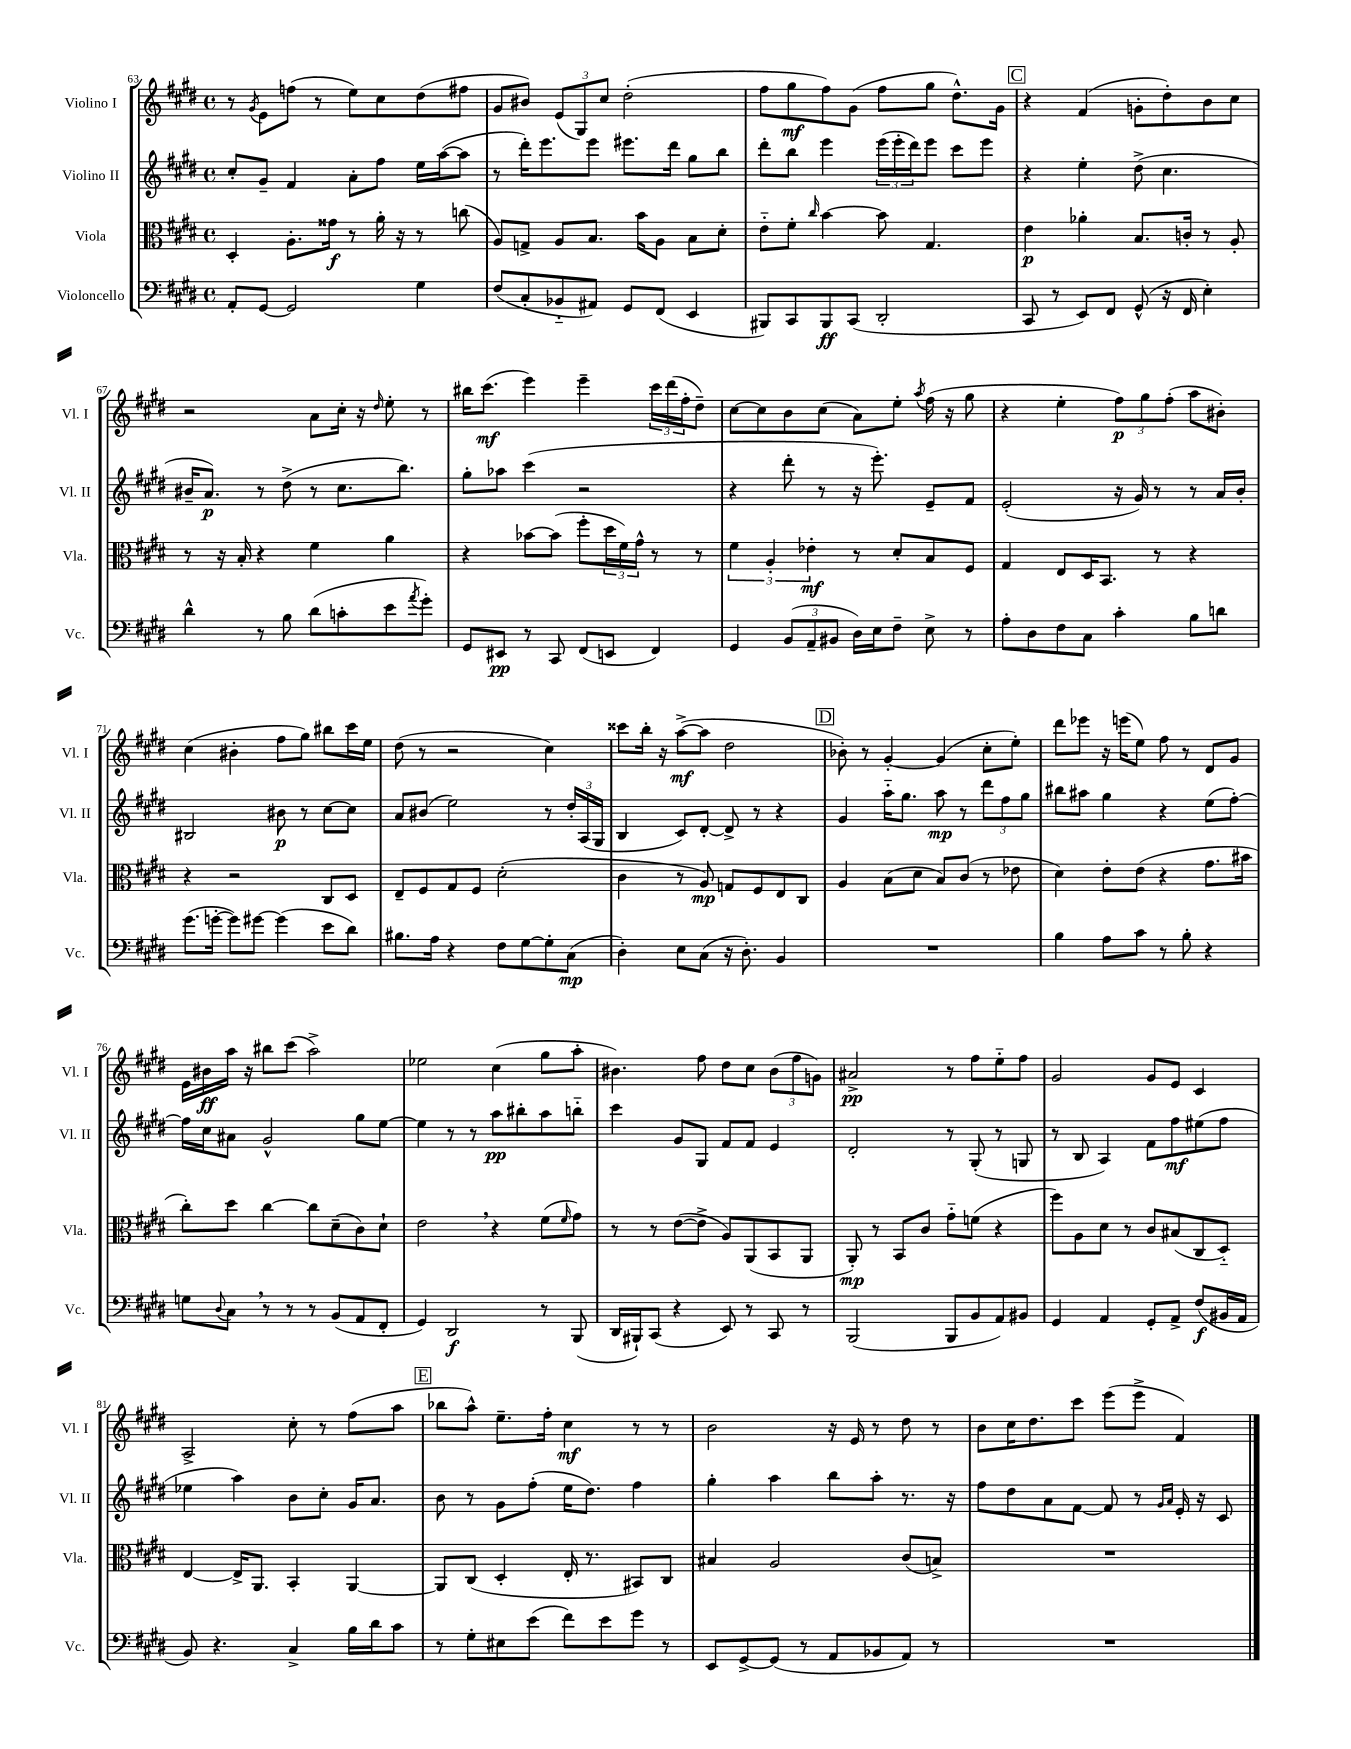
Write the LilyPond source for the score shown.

<<
\new StaffGroup <<
\new Staff = "s0" \with { instrumentName = "Violino I" shortInstrumentName = "Vl. I" } {
    \clef treble \key e \major \defaultTimeSignature \time 4/4
    r8 \acciaccatura { gis'8 } e'8 f''8( r8 e''8) cis''8 dis''8( fis''8 |
    gis'8 bis'8) \tuplet 3/2 { e'8( gis8) cis''8 } dis''2-.( |
    fis''8 gis''8\mf fis''8) gis'8( fis''8 gis''8 dis''8.-^) gis'16 |
    \mark \markup { \box "C" } r4 fis'4( g'8-. dis''8-.) b'8 cis''8 |
    r2 a'8 cis''16-. r16 \grace { dis''16 } e''8-. r8 |
    bis''16 cis'''8.\mf( e'''4) e'''4-- \tuplet 3/2 { cis'''16 dis'''16( fis''16-. } dis''8--) |
    cis''8~ cis''8 b'8 cis''8( a'8) e''8-. \acciaccatura { a''8 } fis''16( r16 gis''8 |
    r4 e''4-. \tuplet 3/2 { fis''8\p) gis''8 fis''8-.( } a''8 bis'8-.) |
    cis''4( bis'4-. fis''8 gis''8) bis''8 cis'''16 e''16 |
    dis''8( r8 r2 cis''4) |
    cisis'''8 b''16-. r16 a''8~->\mf( a''8 dis''2 |
    \mark \markup { \box "D" } bes'8-.) r8 gis'4~-. gis'4( cis''8-. e''8-.) |
    dis'''8 ees'''8 r16 e'''16( e''8) fis''8 r8 dis'8 gis'8 |
    e'16 bis'16\ff a''16 r16 bis''8 cis'''8( a''2->) |
    ees''2 cis''4( gis''8 a''8-. |
    bis'4.) fis''8 dis''8 cis''8 \tuplet 3/2 { bis'8( fis''8 g'8) } |
    ais'2->\pp r8 fis''8 e''8-_ fis''8 |
    gis'2 gis'8 e'8 cis'4 |
    a2-> cis''8-. r8 fis''8( a''8 |
    \mark \markup { \box "E" } bes''8 a''8-^) e''8.-- fis''16-. cis''4\mf r8 r8 |
    b'2 r16 e'16 r8 dis''8 r8 |
    b'8 cis''16 dis''8. cis'''8 e'''8( e'''8-> fis'4) \bar "|." |
}
\new Staff = "s1" \with { instrumentName = "Violino II" shortInstrumentName = "Vl. II" } {
    \clef treble \key e \major \defaultTimeSignature \time 4/4
    cis''8-. gis'8-- fis'4 a'8-. fis''8 e''16 a''16~( a''8 |
    r8 dis'''16-.) e'''8. e'''8 eis'''8. dis'''16 gis''8 b''8 |
    dis'''8-. b''8 e'''4 \tuplet 3/2 { e'''16( e'''16-. dis'''16) } e'''8 cis'''8 e'''8 |
    \mark \markup { \box "C" } r4 e''4-. dis''8->( cis''4. |
    bis'16-- a'8.\p) r8 dis''8->( r8 cis''8. b''8.) |
    gis''8-. aes''8 cis'''4( r2 |
    r4 dis'''8-. r8 r16 e'''8.-.) e'8-- fis'8 |
    e'2-.( r16 gis'16) r8 r8 a'16 b'16-. |
    bis2 bis'8\p r8 cis''8~ cis''8 |
    a'8 bis'8( e''2) r8 \tuplet 3/2 { dis''16-. a16( gis16 } |
    b4 cis'8) dis'8~-. dis'8-> r8 r4 |
    \mark \markup { \box "D" } gis'4 a''16-_ gis''8. a''8\mp r8 \tuplet 3/2 { dis'''8 fis''8 gis''8 } |
    bis''8 ais''8 gis''4 r4 e''8( fis''8~-.) |
    fis''16 cis''16 ais'8 gis'2-^ gis''8 e''8~ |
    e''4 r8 r8 a''8\pp bis''8-. a''8 b''8-_ |
    cis'''4 gis'8 gis8 fis'8 fis'8 e'4 |
    dis'2-. r8 gis8-.( r8 g8 |
    r8 b8 a4) fis'8 fis''8\mf eis''8( fis''8 |
    ees''4 a''4) b'8 cis''8-. gis'16 a'8. |
    \mark \markup { \box "E" } b'8 r8 gis'8 fis''8-.( e''16 dis''8.) fis''4 |
    gis''4-. a''4 b''8 a''8-. r8. r16 |
    fis''8 dis''8 a'8 fis'8~ fis'8 r8 \grace { gis'16 a'16 } e'16-. r16 cis'8 \bar "|." |
}
\new Staff = "s2" \with { instrumentName = "Viola" shortInstrumentName = "Vla." } {
    \clef alto \key e \major \defaultTimeSignature \time 4/4
    dis4-. a8.-. gisis'16\f r8 a'16-. r16 r8 c''8( |
    a8) g8-> a8 b8. b'16 a8 b8 dis'8-. |
    e'8-_ fis'8-. \grace { cis''16 } b'4~ b'8 gis4. |
    \mark \markup { \box "C" } e'4\p aes'4-. b8. c'16-. r8 a8-. |
    r8 r16 b16-. r4 fis'4 a'4 |
    r4 bes'8~ bes'8( fis''8-. \tuplet 3/2 { dis''16 fis'16) gis'16-^ } r8 r8 |
    \tuplet 3/2 { fis'4 a4-. ees'4-.\mf } r8 dis'8-. b8 fis8 |
    gis4 e8 dis16 b,8. r8 r4 |
    r4 r2 cis8 dis8 |
    e8-- fis8 gis8 fis8 dis'2-.( |
    cis'4 r8 a8\mp) g8 fis8 e8 cis8 |
    \mark \markup { \box "D" } a4 b8( dis'8 b8) cis'8( r8 ees'8 |
    dis'4) e'8-. e'8( r4 gis'8. bis'16 |
    cis''8-.) dis''8 cis''4~ cis''8 dis'8--( cis'8) dis'8-! |
    e'2 \breathe r4 fis'8( \grace { fis'16 } gis'8) |
    r8 r8 e'8~( e'8-> a8) a,8( b,8 a,8 |
    a,8-.\mp) r8 b,8 cis'8 gis'8-_ f'8( r4 |
    fis''8) a8 dis'8 r8 cis'8 bis8( cis8 dis8-_) |
    e4~ e16-> a,8. b,4-. a,4~ |
    \mark \markup { \box "E" } a,8 cis8( dis4-. e16-. r8. bis,8) cis8 |
    bis4 a2 cis'8( b8->) |
    R1 \bar "|." |
}
\new Staff = "s3" \with { instrumentName = "Violoncello" shortInstrumentName = "Vc." } {
    \clef bass \key e \major \defaultTimeSignature \time 4/4
    a,8-. gis,8~ gis,2 gis4 |
    fis8( cis8-. bes,8-_ ais,8) gis,8 fis,8( e,4 |
    bis,,8) cis,8 bis,,8\ff cis,8( dis,2-. |
    \mark \markup { \box "C" } cis,8 r8 e,8) fis,8 gis,8-^( r16 fis,16 e4-.) |
    dis'4-^ r8 b8 dis'8( c'8-. e'8 \acciaccatura { a'8 } gis'8-.) |
    gis,8 eis,8\pp r8 cis,8 fis,8( e,8 fis,4) |
    gis,4 \tuplet 3/2 { b,8( a,8-- bis,8 } dis16) e16 fis8-- e8-> r8 |
    a8-. dis8 fis8 cis8 cis'4-. b8 d'8 |
    gis'8.( g'16~-. g'8) gis'8~ gis'4( e'8 dis'8) |
    bis8. a16 r4 fis8 gis8~ gis8-. cis8\mp( |
    dis4-.) e8 cis8( r16 dis8.-.) b,4 |
    \mark \markup { \box "D" } R1 |
    b4 a8 cis'8 r8 b8-. r4 |
    g8 \appoggiatura { dis8 } cis8 \breathe r8 r8 r8 b,8( a,8 fis,8-. |
    gis,4) dis,2\f r8 b,,8( |
    dis,16 bis,,16-!) cis,8( r4 e,8) r8 cis,8 r8 |
    b,,2( b,,8 b,8 a,8) bis,8 |
    gis,4 a,4 gis,8-. a,8-> fis8\f( bis,16 a,16 |
    b,8) r4. cis4-> b16 dis'16 cis'8 |
    \mark \markup { \box "E" } r8 gis8-. eis8 e'8( fis'8) e'8 gis'8 r8 |
    e,8 gis,8~-> gis,8( r8 a,8 bes,8 a,8) r8 |
    R1 \bar "|." |
}
>>
>>
\layout { \context { \Score currentBarNumber = #63 } }
